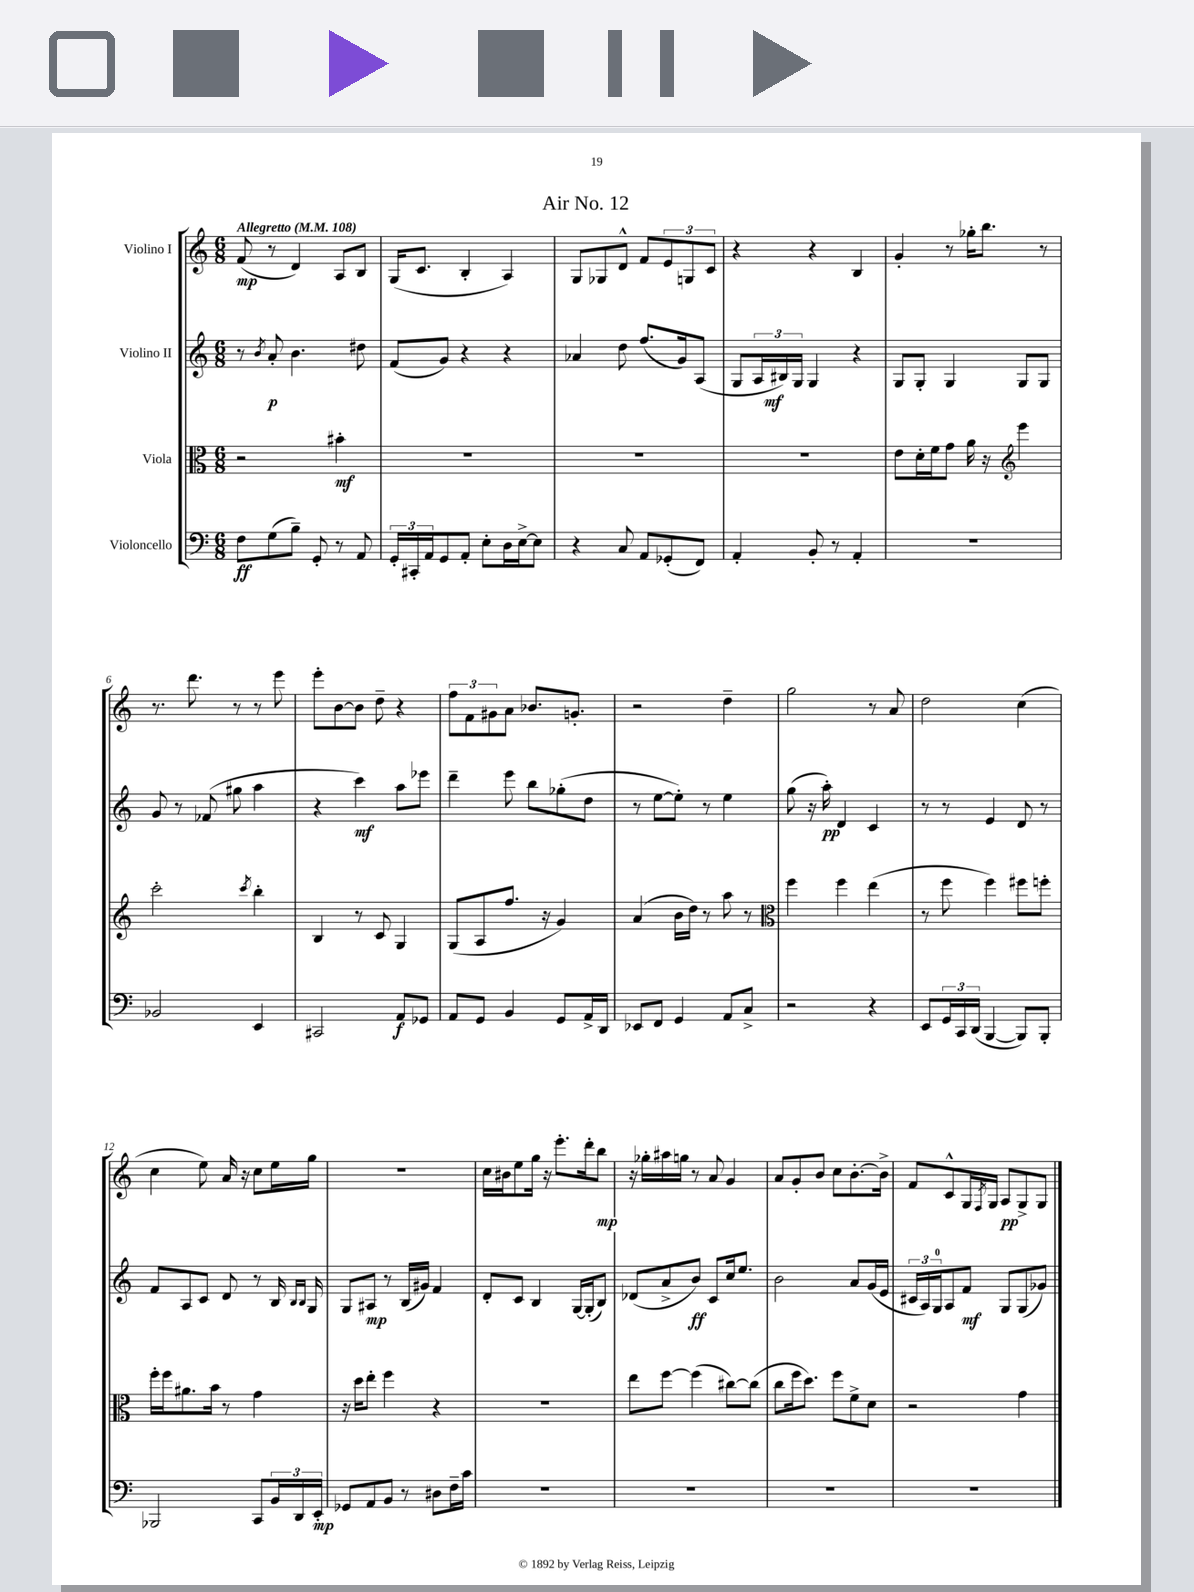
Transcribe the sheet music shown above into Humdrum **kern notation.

**kern	**dynam	**kern	**dynam	**kern	**dynam	**kern	**dynam
*part4	*part4	*part3	*part3	*part2	*part2	*part1	*part1
*staff4	*staff4	*staff3	*staff3	*staff2	*staff2	*staff1	*staff1
*I"Violoncello	*	*I"Viola	*	*I"Violino II	*	*I"Violino I	*
*clefF4	*	*clefC3	*	*clefG2	*	*clefG2	*
*k[]	*	*k[]	*	*k[]	*	*k[]	*
*M6/8	*	*M6/8	*	*M6/8	*	*M6/8	*
*MM108	*	*MM108	*	*MM108	*	*MM108	*
=1	=1	=1	=1	=1	=1	=1	=1
!	!	!	!	!	!	!LO:TX:a:B:t=Allegretto	!
8F\L	ff	2r	.	8r	.	(8f/	mp
.	.	.	.	8qb/	.	.	.
(8G\	.	.	.	8a'/	p	8r	.
8B~\J)	.	.	.	4.b\	.	4d/)	.
8GG'/	.	.	.	.	.	.	.
8r	.	4b#X'\	mf	.	.	8A/L	.
8AA/	.	.	.	8dd#X\	.	8B/J	.
=2	=2	=2	=2	=2	=2	=2	=2
24GG'/LL	.	2.r	.	(8f/L	.	(16G/KL	.
24CC#X'/	.	.	.	.	.	.	.
.	.	.	.	.	.	8.c/J	.
24AA/J	.	.	.	.	.	.	.
8GG/	.	.	.	8g/J)	.	.	.
8AA'/J	.	.	.	4r	.	4B'/	.
8E'\L	.	.	.	.	.	.	.
16D\L	.	.	.	4r	.	4A/)	.
[16E^\J	.	.	.	.	.	.	.
8E\J]	.	.	.	.	.	.	.
=3	=3	=3	=3	=3	=3	=3	=3
4r	.	2.r	.	4a-X/	.	8G/L	.
.	.	.	.	.	.	8G-X/	.
8C/	.	.	.	8dd\	.	8d^^/J	.
8AA/L	.	.	.	(8.ff/L	.	8f/L	.
(8GG-X'/	.	.	.	.	.	12e/	.
.	.	.	.	16g/k)	.	.	.
.	.	.	.	.	.	12Gn/	.
8FF/J)	.	.	.	(8A/J	.	.	.
.	.	.	.	.	.	12c/J	.
=4	=4	=4	=4	=4	=4	=4	=4
4AA'/	.	2.r	.	8G/L	.	4r	.
.	.	.	.	24A/L	.	.	.
.	.	.	.	24B#X/)	mf	.	.
.	.	.	.	24G/JJ	.	.	.
8BB'/	.	.	.	4G/	.	4r	.
8r	.	.	.	.	.	.	.
4AA'/	.	.	.	4r	.	4B/	.
=5	=5	=5	=5	=5	=5	=5	=5
2.r	.	8e\L	.	8G/L	.	4g'/	.
.	.	16d'\L	.	8G'/J	.	.	.
.	.	16f\J	.	.	.	.	.
.	.	8g\J	.	4G/	.	8r	.
.	.	16a\	.	.	.	16gg-X'\KL	.
.	.	16r	.	.	.	8.bb\J	.
*	*	*clefG2	*	*	*	*	*
.	.	4eee\	.	8G/L	.	.	.
.	.	.	.	8G/J	.	8r	.
!!LO:LB:g=z
=6	=6	=6	=6	=6	=6	=6	=6
2BB-X/	.	2ccc'\	.	8g/	.	8.r	.
.	.	.	.	8r	.	.	.
.	.	.	.	.	.	8.ddd\	.
.	.	.	.	(8f-X/	.	.	.
.	.	.	.	8gg#X\	.	8r	.
.	.	8qccc/	.	.	.	.	.
4EE/	.	4bb'\	.	4aa\	.	8r	.
.	.	.	.	.	.	8eee\	.
=7	=7	=7	=7	=7	=7	=7	=7
2CC#X/	.	4B/	.	4r	.	8eee'\L	.
.	.	.	.	.	.	[8b\	.
.	.	8r	.	4ccc\)	mf	8b\J]	.
.	.	8c/	.	.	.	8dd~\	.
8AA/L	f	4G/	.	8aa\L	.	4r	.
8GG-X/J	.	.	.	8eee-X\J	.	.	.
=8	=8	=8	=8	=8	=8	=8	=8
8AA/L	.	(8G/L	.	4ddd~\	.	12ff\L	.
.	.	.	.	.	.	12f\	.
8GG/J	.	8A/	.	.	.	.	.
.	.	.	.	.	.	12g#X\	.
4BB/	.	8.ff/J	.	8eee\	.	8a\J	.
.	.	.	.	8bb\L	.	8.b-X/L	.
.	.	16r	.	.	.	.	.
8GG/L	.	4g/)	.	(8gg-X'\	.	.	.
.	.	.	.	.	.	8.gn'/J	.
16AA^/L	.	.	.	8dd\J	.	.	.
16DD/JJ	.	.	.	.	.	.	.
=9	=9	=9	=9	=9	=9	=9	=9
8EE-X/L	.	(4a/	.	8r	.	2r	.
8FF/J	.	.	.	[8ee\L	.	.	.
4GG/	.	16b\LL	.	8ee'\J])	.	.	.
.	.	16dd\JJ)	.	.	.	.	.
.	.	8r	.	8r	.	.	.
8AA/L	.	8aa\	.	4ee\	.	4dd~\	.
8C^/J	.	8r	.	.	.	.	.
=10	=10	=10	=10	=10	=10	=10	=10
*	*	*clefC3	*	*	*	*	*
2r	.	4ff\	.	(8gg\	.	2gg\	.
.	.	.	.	16r	.	.	.
.	.	.	.	16aa'\)	pp	.	.
.	.	4ff\	.	4d/	.	.	.
4r	.	(4ee\	.	4c/	.	8r	.
.	.	.	.	.	.	8a/	.
=11	=11	=11	=11	=11	=11	=11	=11
8EE/L	.	8r	.	8r	.	2dd\	.
24GG/L	.	8ff\	.	8r	.	.	.
24CC/	.	.	.	.	.	.	.
(24DD/JJ	.	.	.	.	.	.	.
[4BBB/	.	4ff\)	.	4e/	.	.	.
8BBB/L])	.	8ff#X\L	.	8d/	.	(4cc\	.
8BBB'/J	.	8ffn'\J	.	8r	.	.	.
!!LO:LB:g=z
=12	=12	=12	=12	=12	=12	=12	=12
2BBB-X/	.	16ff'\LL	.	8f/L	.	4cc\	.
.	.	16ff\J	.	.	.	.	.
.	.	8.a#X\	.	8A/	.	.	.
.	.	.	.	8c/J	.	8ee\)	.
.	.	16b\Jk	.	.	.	.	.
.	.	8r	.	8d/	.	16a/	.
.	.	.	.	.	.	16r	.
8CC/L	.	4g\	.	8r	.	8cc\L	.
24BB/L	.	.	.	16B/	.	16ee\L	.
24DD/	.	.	.	.	.	.	.
.	.	.	.	16qqB/LL	.	.	.
.	.	.	.	16qqB/JJ	.	.	.
.	.	.	.	16G/	.	16gg\JJ	.
24EE'/JJ	mp	.	.	.	.	.	.
=13	=13	=13	=13	=13	=13	=13	=13
8GG-X/L	.	16r	.	8G/L	.	2.r	.
.	.	16dd\KL	.	.	.	.	.
8AA/	.	8ee'\J	.	8A#X/J	mp	.	.
8BB/J	.	4ff\	.	8r	.	.	.
8r	.	.	.	(16B/LL	.	.	.
.	.	.	.	16g#X/JJ)	.	.	.
8D#X\L	.	4r	.	4f/	.	.	.
16F~\L	.	.	.	.	.	.	.
16c\JJ	.	.	.	.	.	.	.
=14	=14	=14	=14	=14	=14	=14	=14
2.r	.	2.r	.	8d'/L	.	16cc\LL	.
.	.	.	.	.	.	16b#X\J	.
.	.	.	.	8c/J	.	8ee\	.
.	.	.	.	4B/	.	16gg\Jk	.
.	.	.	.	.	.	16r	.
.	.	.	.	.	.	8.eee'\L	.
.	.	.	.	[16G/LL	.	.	.
.	.	.	.	(16G'/J]	.	16ddd'\k	.
.	.	.	.	8B/J)	.	8bb\J	mp
=15	=15	=15	=15	=15	=15	=15	=15
2.r	.	8ee\L	.	(8d-X/L	.	16r	.
.	.	.	.	.	.	16gg-X'\LL	.
.	.	[8ff\J	.	8a^/	.	16aa#X\	.
.	.	.	.	.	.	16ggn\JJ	.
.	.	(4ff\]	.	8b/J)	ff	8r	.
.	.	.	.	8c/L	.	8a/	.
.	.	[8cc#X\L)	.	16cc/k	.	4g/	.
.	.	.	.	8.ee/J	.	.	.
.	.	(8cc#\J]	.	.	.	.	.
=16	=16	=16	=16	=16	=16	=16	=16
2.r	.	8cc\L	.	2b\	.	8a/L	.
.	.	16ff\k	.	.	.	8g'/	.
.	.	8.dd\J)	.	.	.	.	.
.	.	.	.	.	.	8b/J	.
.	.	8ff\L	.	.	.	8cc\L	.
.	.	8f^\	.	8a/L	.	[8.b'\	.
.	.	8d\J	.	(16g/L	.	.	.
.	.	.	.	16e/JJ	.	16b^\Jk]	.
=17	=17	=17	=17	=17	=17	=17	=17
2.r	.	2r	.	24c#X/LL	.	8f/L	.
.	.	.	.	24A/)	.	.	.
.	.	.	.	24G/J	.	.	.
.	.	.	.	8A/	.	8c^^/	.
.	.	.	.	8f/J	mf	16G/L	.
.	.	.	.	.	.	8qF/	.
.	.	.	.	.	.	16G/JJ	.
.	.	.	.	8G/L	.	8A/L	pp
.	.	4g\	.	(8G/	.	8G^/	.
.	.	.	.	8g-X/J)	.	8G/J	.
==	==	==	==	==	==	==	==
*-	*-	*-	*-	*-	*-	*-	*-
